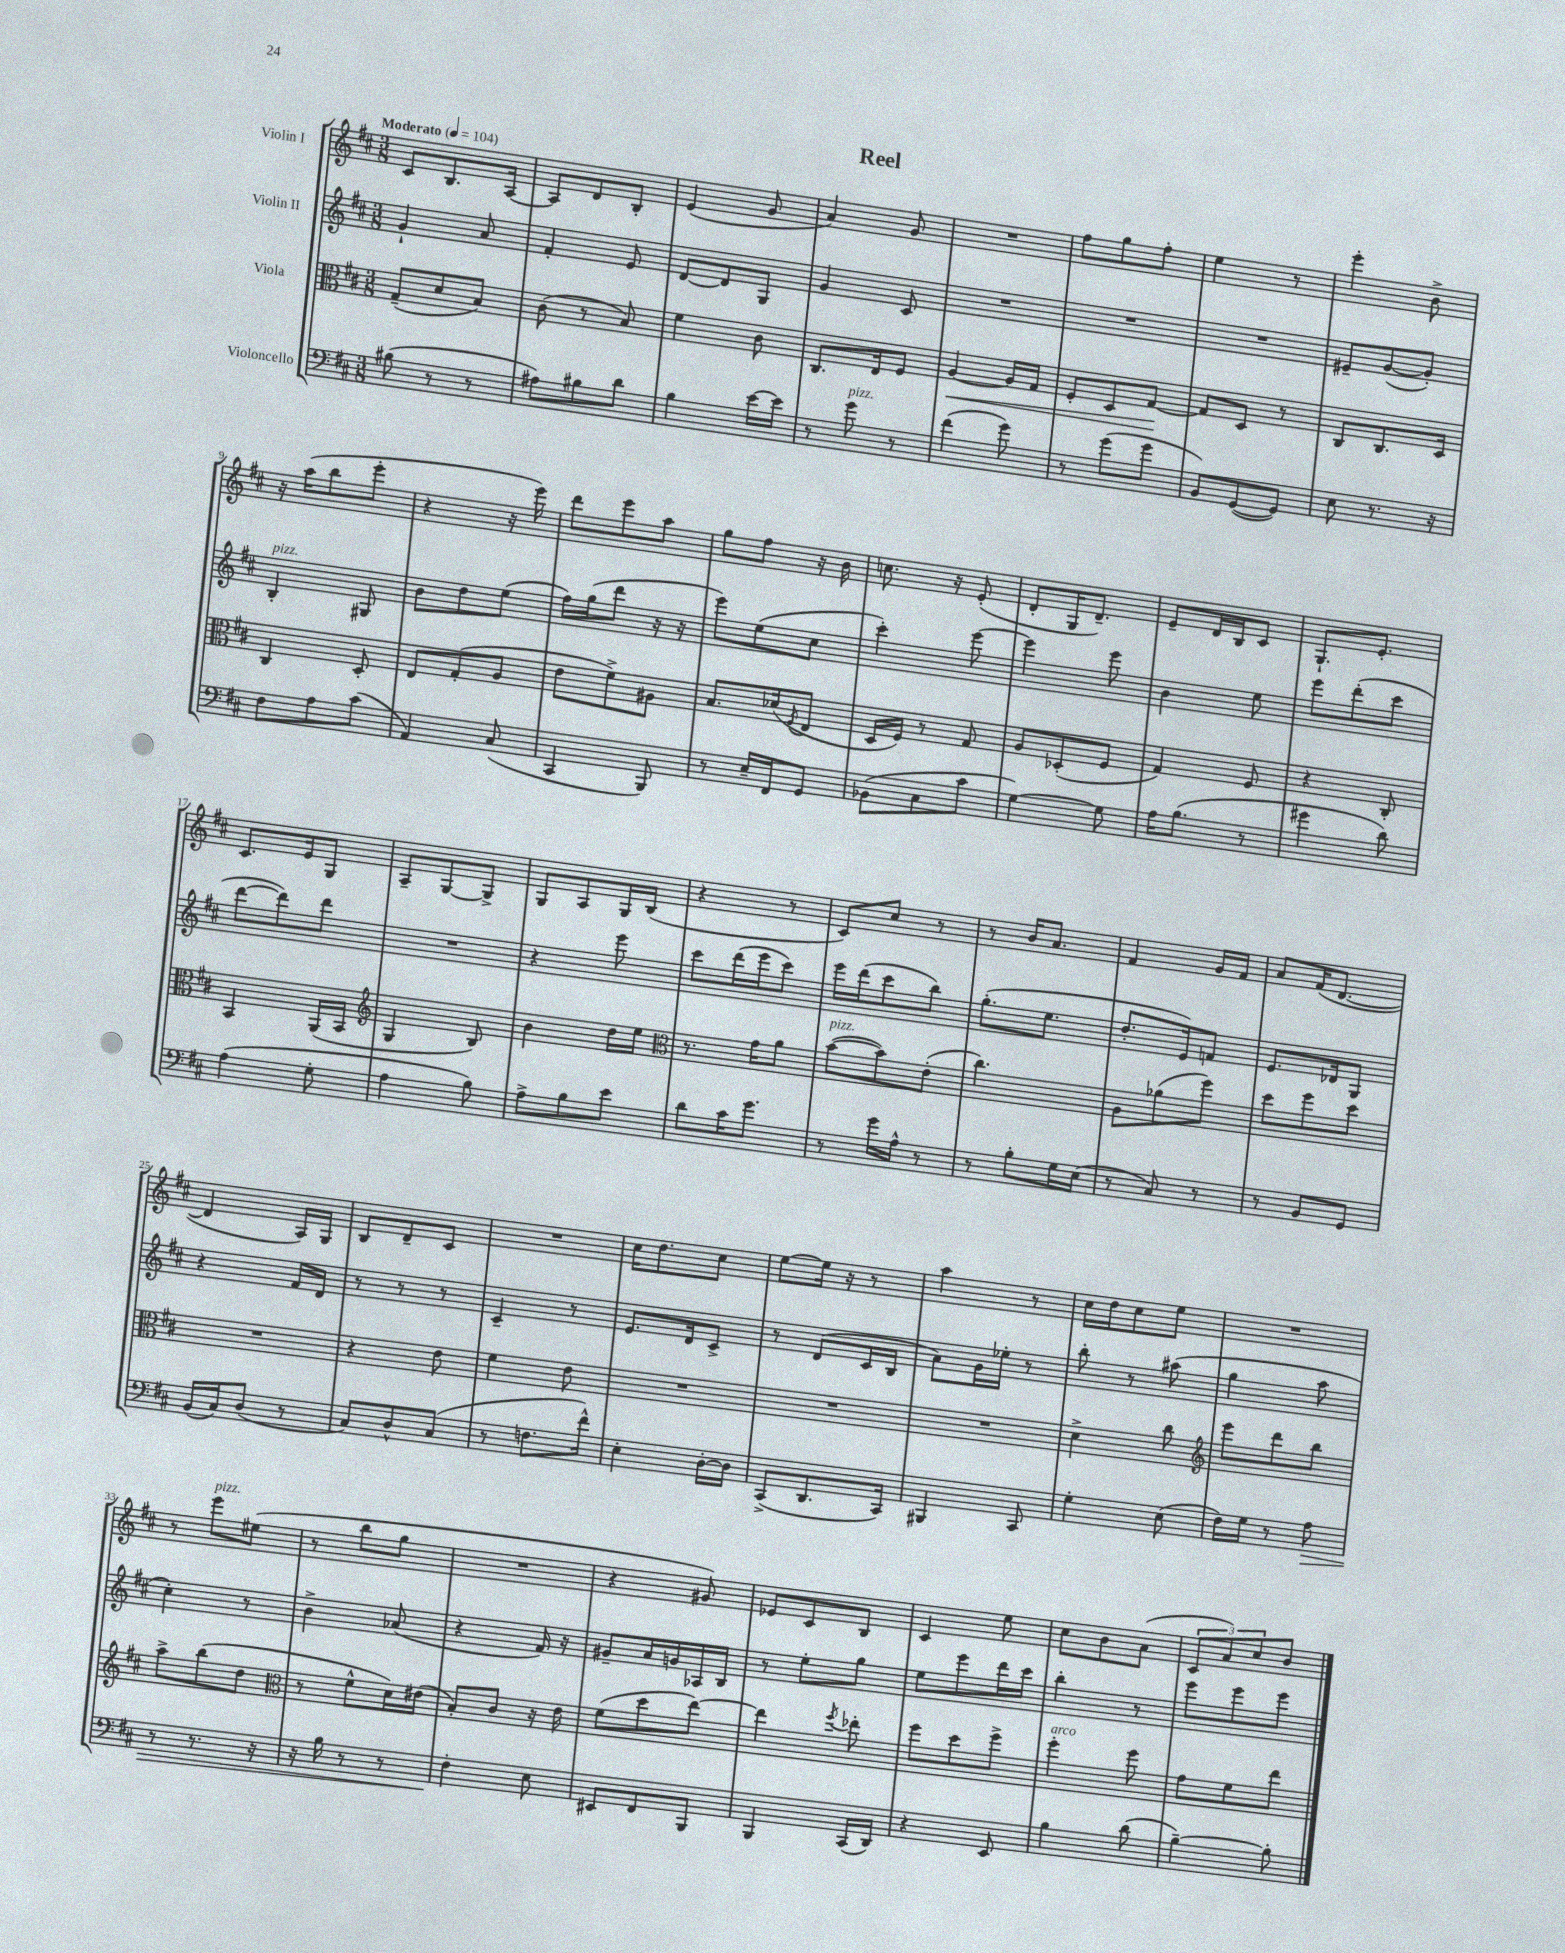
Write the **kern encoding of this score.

**kern	**kern	**kern	**kern
*staff4	*staff3	*staff2	*staff1
*clefF4	*clefC3	*clefG2	*clefG2
*k[f#c#]	*k[f#c#]	*k[f#c#]	*k[f#c#]
*M3/8	*M3/8	*M3/8	*M3/8
*MM104	*MM104	*MM104	*MM104
(8B#\	(8G~/L	4g`/	8c#/L
8r	8d/	.	8.B/
8r	8B/J)	8a/	.
.	.	.	[16A/Jk
=	=	=	=
8A#\L)	(8c#\	4f#'/	8A/]L
8B#\	8r	.	8d/
8d\J	8B/)	8e/	8B'/J
=	=	=	=
4B\	4f#\	[8d/L	(4e/
.	.	8d/]	.
[16e\LL	8c#\	8G/J	8g/
16e\]JJ	.	.	.
=	=	=	=
8r	8.C#/L	4g/	4a/)
8g\	.	.	.
.	16E/k	.	.
8r	8F#/J	8c#/	8g/
=	=	=	=
(4f#\	[4A/	4.r	4.r
8g\)	16A/]LL	.	.
.	16G/JJ	.	.
=	=	=	=
8r	8F#'/L	4.r	8ff#\L
(8g\L	8D/	.	8gg\
8g\J	[8G/J	.	8ff#'\J
=	=	=	=
8BB/L)	8G/]L	4.r	4ee\
([8GG/	8D/J	.	.
8GG/]J)	8r	.	8r
=	=	=	=
8E\	8C#/L	8e#~/L	4eee'\
8.r	8.C#/	([8g/	.
.	.	8g'/]J)	8b^\
16r	16D/Jk	.	.
=	=	=	=
8F#\L	4C#/	4B'/	16r
.	.	.	(16aa\LK
8A\	.	.	8bb\
(8c#\J	8D'/	8G#/	8eee'\J
=	=	=	=
4AA/)	8E/L	8b\L	4r
.	(8G'/	8dd\	.
(8C#/	8A/J	(8ee\J	16r
.	.	.	16eee\)
=	=	=	=
4CC#/	8e\L	16ff#\LL)	8ddd\L
.	.	(16gg\J	.
.	8f#^\)	8ddd\J	8eee\
8BBB/)	8A#\J	16r	8aa\J
.	.	16r	.
=	=	=	=
8r	8.B/L	8eee\L)	8gg\L
16E~/LL	.	(8ee\	8ff#\J
16FF#/J	(16d-/k	.	.
.	8qF#/	.	.
8GG/J	8E/J	8cc#\J	16r
.	.	.	16b\
=	=	=	=
(8BB-\L	16D/LL	4ccc#'\)	8.cc\
.	16F#/JJ)	.	.
8C#\	8r	.	.
.	.	.	16r
8c#\J	8G/	[8eee\	(8e'/
=	=	=	=
[4G\)	8A/L	4eee\]	8d'/L
.	(8D-'/	.	16G/K
.	.	.	8.d~/J)
8G\]	8F#/J	8eee\	.
=	=	=	=
16A\LK	4G/)	4b\	8e~/L
(8.B\J	.	.	.
.	.	.	16d/L
.	.	.	16B/J
8r	8F#/	8ee\	8c#/J
=	=	=	=
4g#\	4r	8eee\L	8.G`/L
.	.	(8ddd'\	.
.	.	.	8.e'/J
8d\)	8C#'/	8ccc#\J	.
=	=	=	=
(4A\	4BB/	[8ddd\L	8.c#/L
.	.	8ddd\])	.
.	.	.	16e/k
8G'\	(16AA/LL	8ddd\J	8G/J
.	16BB/JJ	.	.
=	=	=	=
*	*clefG2	*	*
4A\	4G/	4.r	8A~/L
.	.	.	[8G/
8B\)	8B/)	.	8G^/]J
=	=	=	=
8A^\L	4b\	4r	8G/L
8B\	.	.	8A/
8e\J	16dd\LL	8eee\	16G/L
.	16ee\JJ	.	(16B/JJ
=	=	=	=
*	*clefC3	*	*
8d\L	8.r	8ccc#\L	4r
16c#\K	.	(16ddd\L	.
8.g\J	16g\LK	16eee\J	.
.	8a\J	8ccc#\J)	8r
=	=	=	=
8r	([8b\L	16eee\LL	8c#/L)
.	.	(16ddd\J	.
16g\LL	8b\])	8ccc#\	8cc#/J
16A^^\JJ	.	.	.
8r	(8e'\J	8bb\J)	8r
=	=	=	=
8r	4.cc#\)	(8.gg'\L	8r
8B'\L	.	.	16b/LK
.	.	8.ee\J	8.a/J
16G\L	.	.	.
(16E\JJ	.	.	.
=	=	=	=
8r	8A\L	8.dd'/L	4f#/
8C#/)	(8a-\	.	.
.	.	16e/k)	.
8r	8ff#\J)	8f/J	16g/LL
.	.	.	16f#/JJ
=	=	=	=
8r	8dd\L	8.e/L	8a/L
8BB/L	8ff#\	.	(16f#/K
.	.	16d-/k	[8.d/J
8GG/J	8dd\J	8G/J	.
=	=	=	=
(16BB/LL	4.r	4r	4d/]
16C#/J)	.	.	.
(8D/J	.	.	.
8r	.	16f#/LL	16A/LL)
.	.	16d/JJ	16G/JJ
=	=	=	=
8C#/L)	4r	8r	8B/L
8D^^/	.	8r	8d~/
(8C#/J	8e\	8r	8c#/J
=	=	=	=
8r	4f#\	4c#~/	4.r
8.F\L	.	.	.
.	8e\	8r	.
16f#^^\Jk)	.	.	.
=	=	=	=
4E'\	4.r	8.e/L	16cc#\LK
.	.	.	8.dd\
.	.	16d/k	.
[16D'\LL	.	8c#^/J	8cc#\J
16D\]JJ	.	.	.
=	=	=	=
(8CC#^/L	4.r	8r	[8ee\L
8.DD/	.	(8d/L	16ee\]Jk
.	.	.	16r
.	.	16c#/L	8r
16CC#/Jk)	.	16B/JJ	.
=	=	=	=
4BBB#/	4.r	8a\L)	4aa\
.	.	16g\L	.
.	.	16ee-'\JJ	.
8CC#/	.	8r	8r
=	=	=	=
4G'\	4d^\	8bb'\	16cc#\LL
.	.	.	16dd\J
.	.	8r	8cc#\
(8E\	8cc#\	(8aa#\	8ee\J
=	=	=	=
*	*clefG2	*	*
16F#\LL)	8eee\L	4gg\	4.r
16G\JJ	.	.	.
8r	8ddd\	.	.
8A\	8bb\J	8aa\	.
=	=	=	=
8r	8aa^\L	4cc#'\)	8r
8.r	(8bb\	.	8eee\L
.	8dd\J	8r	(8ee#\J
16r	.	.	.
=	=	=	=
*	*clefC3	*	*
16r	8r	4b^\	8r
16B\	.	.	.
8r	8f#^^\L	.	8bb\L
8r	16d\L)	(8a-/	8gg\J
.	(16e#\JJ	.	.
=	=	=	=
4F#'\	8B'/L)	4r	4.r
.	8c#/J	.	.
8E\	16r	16f#/)	.
.	16e\	16r	.
=	=	=	=
8EE#/L	(8f#\L	8g#~/L	4r
8FF#/	8dd\	16a/L	.
.	.	16g/	.
8BBB/J	[8ee\J)	16A-/	8g#/)
.	.	16B/JJ	.
=	=	=	=
4BBB/	4ee\]	8r	8e-/L
.	.	8ee'\L	8c#/
.	8qff#/	.	.
(16CC#/LL	8ee-'\	8gg\J	8B/J
16DD/JJ)	.	.	.
=	=	=	=
4r	8ff#\L	8ee\L	4c#/
.	8dd\	8eee\	.
8EE/	8ff#^\J	16ddd\L	8ee\
.	.	16ccc#\JJ	.
=	=	=	=
4B\	4ff#'\	4bb'\	8cc#\L
.	.	.	8b\
(8d\	8ff#\	8r	(8a\J
=	=	=	=
[4B~\)	8g\L	8eee\L	12c#/L
.	.	.	12a/)
.	8f#\	8eee\	.
.	.	.	12cc#/
8B'\]	8ee\J	8eee\J	8b/J
==	==	==	==
*-	*-	*-	*-
